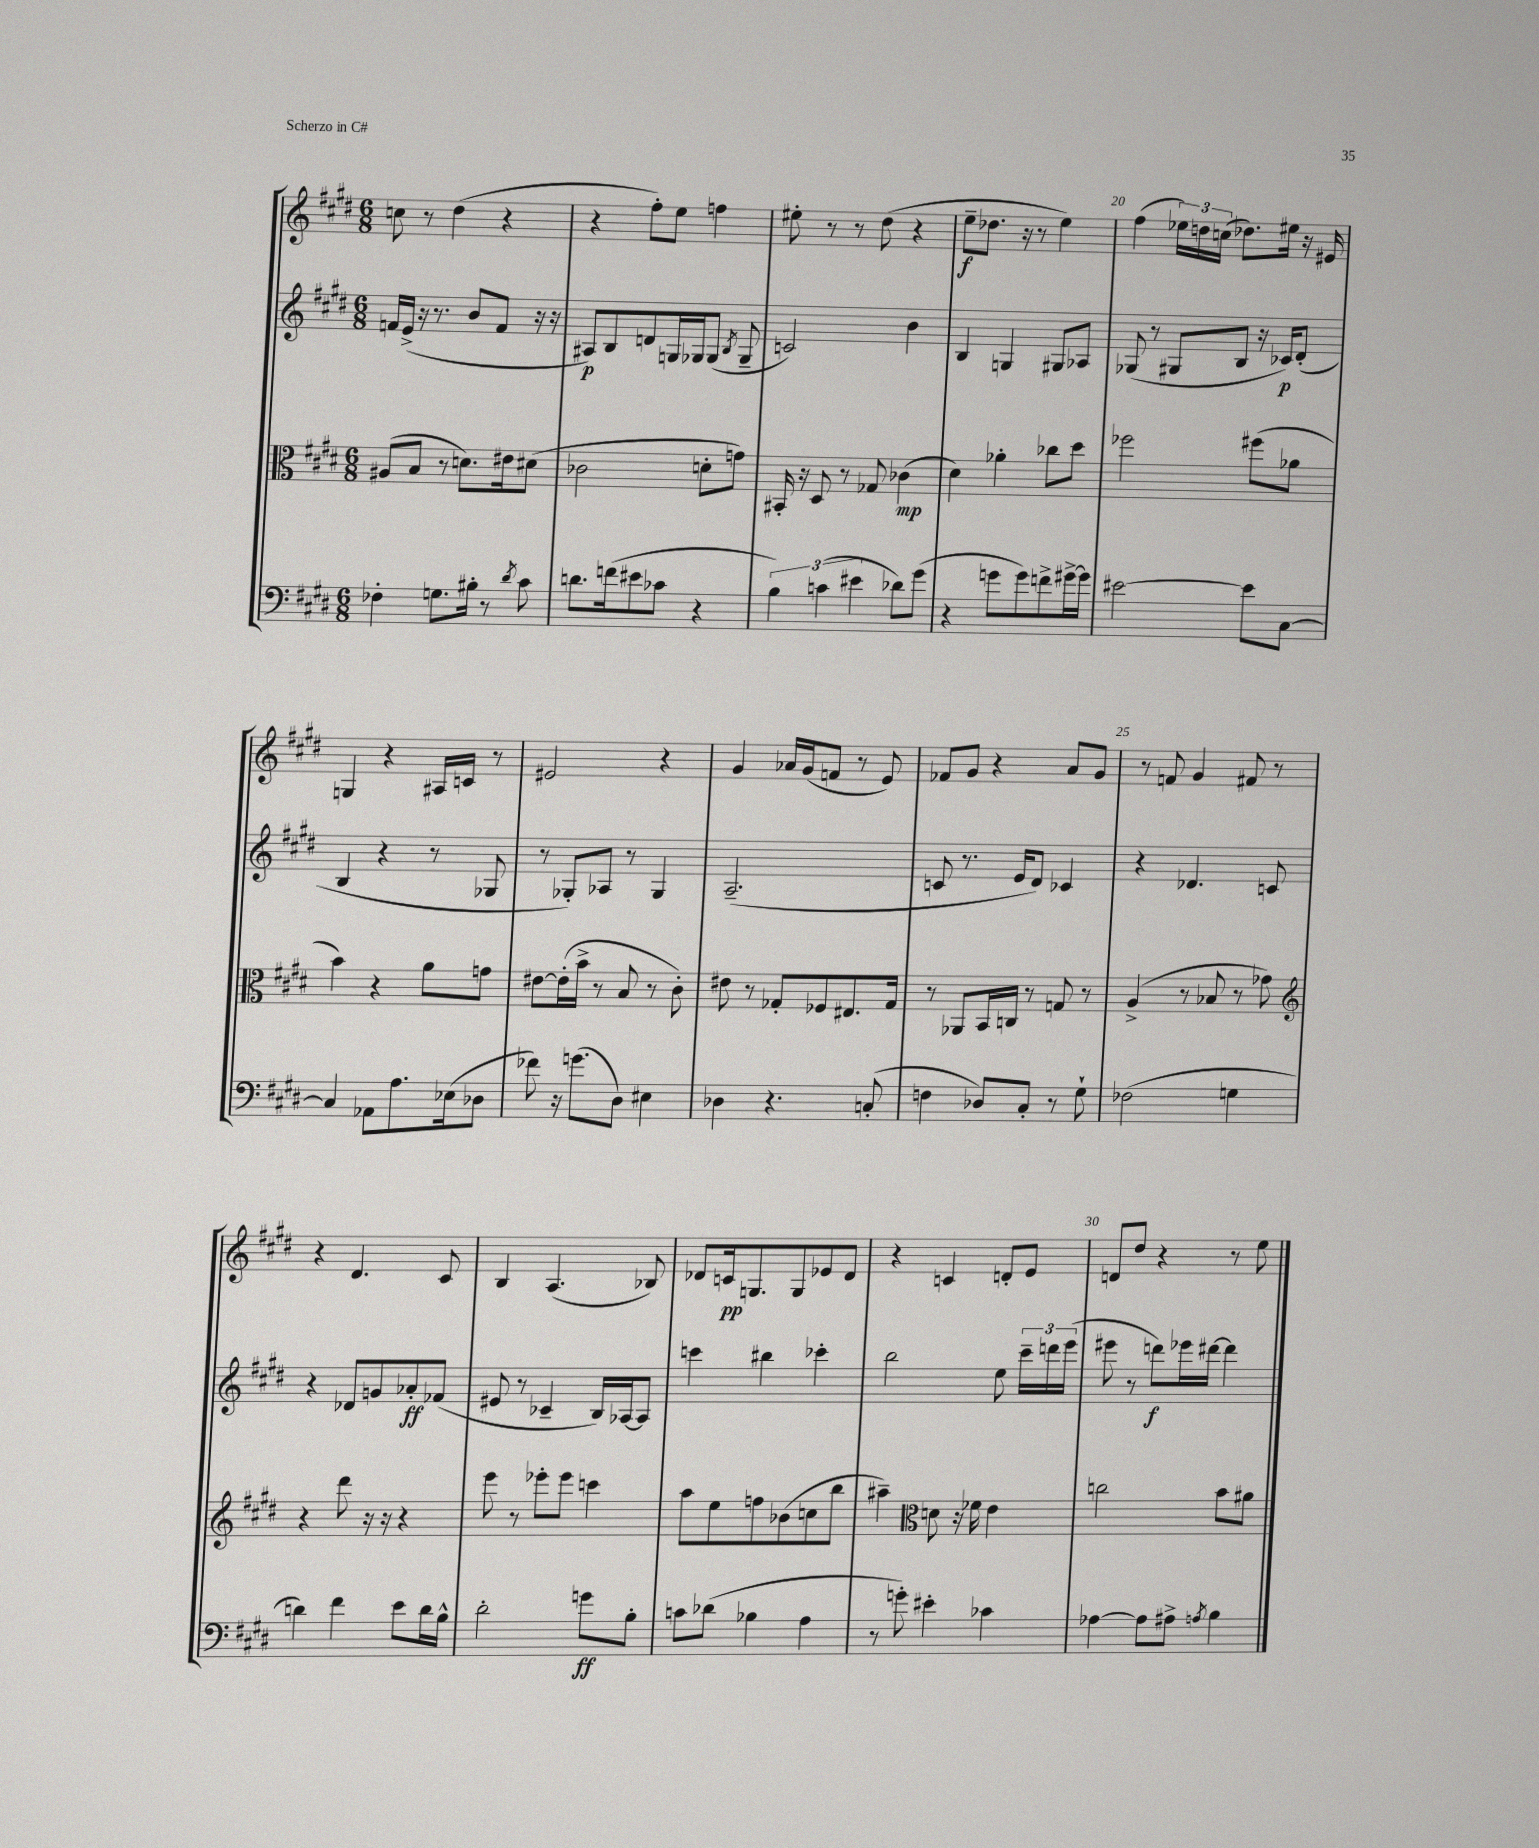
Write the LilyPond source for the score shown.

<<
\new StaffGroup <<
\new Staff = "s0" {
    \clef treble \key e \major \numericTimeSignature \time 6/8
    \autoBeamOff c''8 r8 dis''4( r4 |
    r4 fis''8[-.) e''8] f''4 |
    eis''8-. r8 r8 dis''8( r4 |
    e''8[--\f des''8.] r16 r8 e''4) |
    fis''4( \tuplet 3/2 { ees''16[) d''16 c''16]( } des''8.[) eis''16] r16 eis'16 |
    g4 r4 ais16[ c'16] r8 |
    eis'2 r4 |
    gis'4 aes'16[ gis'16( f'8] r8 e'8) |
    fes'8[ gis'8] r4 a'8[ gis'8] |
    r8 f'8 gis'4 fis'8 r8 |
    r4 dis'4. cis'8 |
    b4 a4.( bes8) |
    des'8[ c'16\pp g8. g8 ees'8 des'8] |
    r4 c'4 d'8[-. e'8] |
    d'8[ dis''8] r4 r8 e''8 \bar "|." |
}
\new Staff = "s1" {
    \clef treble \key e \major \numericTimeSignature \time 6/8
    \autoBeamOff f'16[ e'16]->( r16 r8. b'8[ f'8] r16 r16 |
    ais8[\p) b8 d'8 g16 ges16 ges8]( \acciaccatura { b8 } ges8-- |
    c'2) b'4 |
    b4 g4 gis8[ aes8] |
    ges8( r8 gis8[ b8] r16 ces'16[\p) dis'8]-.( |
    b4 r4 r8 ges8 |
    r8 ges8[-.) aes8] r8 ges4 |
    a2.--( |
    c'8 r8. e'16[ dis'8]) ces'4 |
    r4 des'4. c'8 |
    r4 des'8[ g'8 aes'8-.\ff fes'8]( |
    eis'8 r8 ces'4-- b16[) aes16~ aes8] |
    c'''4 bis''4 ces'''4-. |
    b''2 e''8 \tuplet 3/2 { cis'''16[-- d'''16 e'''16]( } |
    eis'''8 r8 d'''8[\f) ees'''16 dis'''16]~ dis'''4 \bar "|." |
}
\new Staff = "s2" {
    \clef alto \key e \major \numericTimeSignature \time 6/8
    \autoBeamOff ais8[( b8] r8 d'8.[) eis'16 dis'8]( |
    ces'2 d'8[-. g'8]) |
    bis,16-. r16 dis8 r8 ges8 ces'4\mp( |
    dis'4) aes'4-. ces''8[ dis''8] |
    fes''2 fis''8[( aes'8] |
    b'4) r4 a'8[ g'8] |
    eis'8[~ eis'16-.( b'16]-> r8 b8 r8 cis'8-.) |
    eis'8 r8 ges8[-. fes8 eis8. ges16] |
    r8 aes,8[ b,16 c16] r8 g8 r8 |
    a4->( r8 bes8 r8 ges'8) |
    \clef treble r4 dis'''8 r16 r16 r4 |
    e'''8 r8 ees'''8[-. ees'''8] c'''4 |
    a''8[ e''8 f''8 bes'8( c''8 b''8] |
    ais''4--) \clef alto d'8 r16 fes'16 e'4 |
    c''2 b'8[ ais'8] \bar "|." |
}
\new Staff = "s3" {
    \clef bass \key e \major \numericTimeSignature \time 6/8
    \autoBeamOff fes4-. g8.[ bis16]-. r8 \acciaccatura { dis'8 } cis'8 |
    d'8.[ f'16( eis'8 ces'8] r4 |
    \tuplet 3/2 { b4) c'4( eis'4 } des'8[) gis'8]( |
    r4 g'8[ g'8) f'8-> gis'16~-> gis'16] |
    eis'2~ eis'8[ cis8]~ |
    cis4 aes,8[ a8. ees16( des8] |
    fes'8) r16 g'8.[( dis8]) eis4 |
    des4 r4. c8-.( |
    f4 des8[) cis8]-. r8 gis8-! |
    fes2( g4 |
    d'4) fis'4 e'8[ d'16 b16]-^ |
    dis'2-. g'8[\ff b8]-. |
    c'8[ des'8]( bes4 a4 |
    r8 g'8-.) eis'4-. ces'4 |
    aes4~ aes8[ ais8]-> \acciaccatura { a8 } b4 \bar "|." |
}
>>
>>
\layout { \context { \Score currentBarNumber = #16 \override BarNumber.break-visibility = ##(#f #t #t) barNumberVisibility = #(every-nth-bar-number-visible 5) } }
